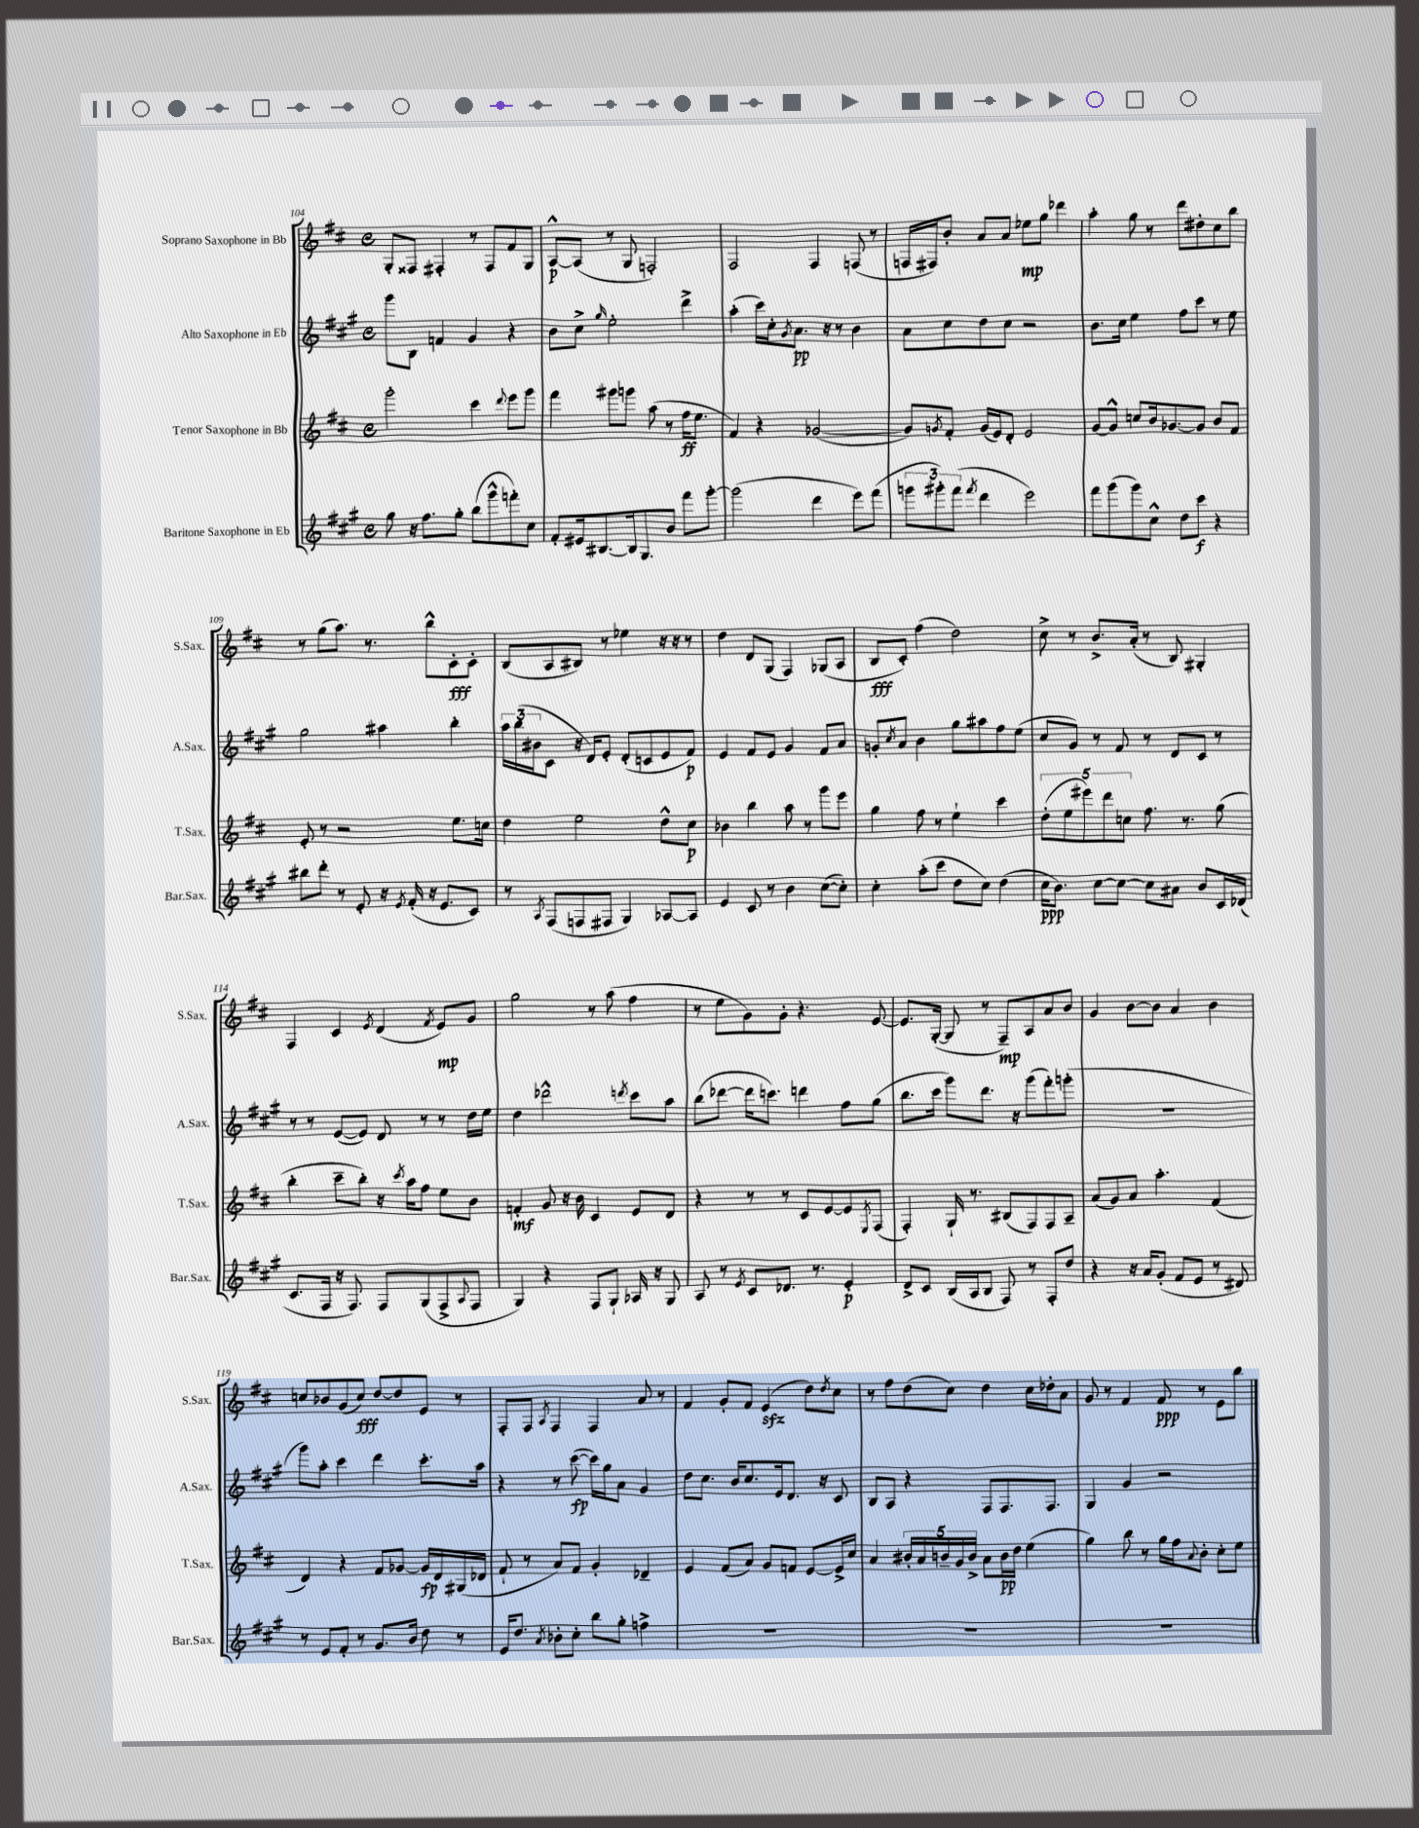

**kern	**dynam	**kern	**dynam	**kern	**dynam	**kern	**dynam
*part4	*part4	*part3	*part3	*part2	*part2	*part1	*part1
*staff4	*staff4	*staff3	*staff3	*staff2	*staff2	*staff1	*staff1
*I"Baritone Saxophone in Eb	*	*I"Tenor Saxophone in Bb	*	*I"Alto Saxophone in Eb	*	*I"Soprano Saxophone in Bb	*
*I'Bar.Sax.	*	*I'T.Sax.	*	*I'A.Sax.	*	*I'S.Sax.	*
*clefG2	*	*clefG2	*	*clefG2	*	*clefG2	*
*k[f#c#g#]	*	*k[f#c#]	*	*k[f#c#g#]	*	*k[f#c#]	*
*M4/4	*	*M4/4	*	*M4/4	*	*M4/4	*
*met(c)	*	*met(c)	*	*met(c)	*	*met(c)	*
=104	=104	=104	=104	=104	=104	=104	=104
8gg#\	.	2ggg'\	.	8ggg#\L	.	8G'/L	.
16r	.	.	.	8B\J	.	8F##X/J	.
8.ff#\L	.	.	.	.	.	.	.
.	.	.	.	4fn/	.	4F#X'/	.
8gg#'\J	.	.	.	.	.	.	.
(8bb\L	.	4ccc#\	.	4g#/	.	8r	.
8ggg#^^\	.	.	.	.	.	8F#/L	.
.	.	8qqddd/	.	.	.	.	.
8fffn'\)	.	8eee\L	.	4r	.	8f#/	.
8cc#\J	.	8ggg\J	.	.	.	8G/J	.
=105	=105	=105	=105	=105	=105	=105	=105
8f#'/L	.	4fff#\	.	8b\L	.	[8A^^/L	p
16e#X/k	.	.	.	8cc#^\J	.	(8A/J]	.
[8.B#X/	.	.	.	.	.	.	.
.	.	.	.	16qqgg#/	.	.	.
.	.	8ggg#X\L	.	2ee'\	.	8r	.
16B#/k]	.	8gggn\J	.	.	.	8G/	.
8.G#/	.	.	.	.	.	.	.
.	.	(8aa\	.	.	.	2Fn'/)	.
8b/J	.	8r	.	.	.	.	.
8fff#\L	.	16ff#\KL	ff	4ddd^\	.	.	.
.	.	8.ee\J	.	.	.	.	.
[8ggg#'\J	.	.	.	.	.	.	.
=106	=106	=106	=106	=106	=106	=106	=106
(2ggg#\]	.	4f#/)	.	(4aa'\	.	2F#/	.
.	.	4r	.	16ccc#\LL)	.	.	.
.	.	.	.	16cc#'\J	.	.	.
.	.	.	.	8qg#/	.	.	.
.	.	.	.	8.a\J	pp	.	.
4ddd\	.	([2g-X/	.	.	.	4F#/	.
.	.	.	.	16r	.	.	.
.	.	.	.	8r	.	.	.
8eee\L)	.	.	.	4b\	.	(8Fn/	.
(8fff#\J	.	.	.	.	.	8r	.
=107	=107	=107	=107	=107	=107	=107	=107
12gggn\L	.	8g-/L])	.	8a\L	.	16Fn/LL	.
.	.	.	.	.	.	16F#X/J)	.
12ggg#X'\)	.	.	.	.	.	.	.
.	.	8qgn/	.	.	.	.	.
.	.	8f#'/J	.	8cc#\	.	8b'/J	.
(12fff#\J	.	.	.	.	.	.	.
8qfff#/	.	.	.	.	.	.	.
4ddd\	.	(16g/LL	.	8dd\	.	8a/L	.
.	.	16e/J)	.	.	.	.	.
.	.	8d'/J	.	8cc#\J	.	8a/J	.
2eee\)	.	2e/	.	2r	.	8ee-X\L	mp
.	.	.	.	.	.	8gg\J	.
.	.	.	.	.	.	4ddd-X\	.
=108	=108	=108	=108	=108	=108	=108	=108
8fff#\L	.	[8g/L	.	8.b\L	.	4aa'\	.
(8ggg#\	.	8g^^/J]	.	.	.	.	.
.	.	.	.	16cc#\Jk	.	.	.
8ggg#\)	.	8ccn/L	.	4ee\	.	8gg\	.
8cc#^^\J	.	16b/k	.	.	.	8r	.
.	.	[8.g-X/	.	.	.	.	.
8dd\L	.	.	.	8ff#\L	.	8ddd\L	.
8ccc#\J	f	8g-/J]	.	8ccc#\J	.	8dd#X'\	.
4r	.	8b/L	.	8r	.	8cc#\	.
.	.	8f#/J	.	8ee\	.	8bb\J	.
!!LO:LB:g=z
=109	=109	=109	=109	=109	=109	=109	=109
8bb#X\L	.	8e'/	.	2gg#\	.	8r	.
8ddd'\J	.	8r	.	.	.	(8gg\L	.
8r	.	2r	.	.	.	8.aa\J)	.
8e'/	.	.	.	.	.	.	.
.	.	.	.	.	.	8.r	.
16r	.	.	.	4aa#X\	.	.	.
8qe/	.	.	.	.	.	.	.
(16f#'/	.	.	.	.	.	.	.
16r	.	.	.	.	.	8bb^^\L	.
8.e/L	.	.	.	.	.	.	.
.	.	8.ee\L	.	4bb'\	.	8c#'\	fff
8c#/J)	.	.	.	.	.	8c#'\J	.
.	.	16ccn\Jk	.	.	.	.	.
=110	=110	=110	=110	=110	=110	=110	=110
8r	.	4dd\	.	24aa\LL	.	(8B/L	.
.	.	.	.	(24bb\	.	.	.
.	.	.	.	24b#X\J	.	.	.
8qA/	.	.	.	.	.	.	.
(8F#/L	.	.	.	8c#\J	.	8A/	.
8Fn/	.	2ee\	.	16r	.	8B#X/J)	.
.	.	.	.	16d/KL)	.	.	.
8F#X/J	.	.	.	8e'/J	.	8r	.
4G#/)	.	.	.	(8d'/L	.	4ee-X\	.
.	.	.	.	8cn/	.	.	.
[8A-X/L	.	8dd^^\L	.	8e/	.	16r	.
.	.	.	.	.	.	16r	.
8A-/J]	.	8cc#\J	p	8f#/J)	p	8r	.
=111	=111	=111	=111	=111	=111	=111	=111
4e/	.	4b-X\	.	4e/	.	4dd\	.
8c#/	.	4bb\	.	8f#/L	.	8d/L	.
8r	.	.	.	8e/J	.	(8G/J	.
4b\	.	8aa\	.	4g#/	.	4F#/)	.
.	.	8r	.	.	.	.	.
([8cc#\L	.	8ggg\L	.	8f#/L	.	(8G-X/L	.
8cc#'\J])	.	8eee\J	.	8a/J	.	8A/J	.
=112	=112	=112	=112	=112	=112	=112	=112
4cc#'\	.	4gg\	.	8gn'/L	.	8B/L	fff
.	.	.	.	8qcc#/	.	.	.
.	.	.	.	8a/J	.	8c#'/J)	.
(8aa'\L	.	8ff#\	.	4b\	.	(4ff#\	.
8ccc#\J	.	8r	.	.	.	.	.
8dd\L	.	4ee`\	.	8gg#\L	.	2dd\)	.
8cc#\J)	.	.	.	8aa#X\	.	.	.
(4dd\	.	4ccc#\	.	8ff#\	.	.	.
.	.	.	.	(8ee\J	.	.	.
=113	=113	=113	=113	=113	=113	=113	=113
16cc#\KL	ppp	(10dd'\L	.	8cc#/L	.	8cc#^\	.
8.b\J)	.	.	.	.	.	.	.
.	.	10ee\	.	.	.	.	.
.	.	.	.	8g#/J)	.	8r	.
.	.	10eee#X\)	.	.	.	.	.
[8cc#\L	.	.	.	8r	.	8.b^/L	.
.	.	10ddd\	.	.	.	.	.
8cc#\J_	.	.	.	8f#/	.	.	.
.	.	10ccn\J	.	.	.	.	.
.	.	.	.	.	.	(16a'/Jk	.
8cc#\L]	.	8.ff#\	.	8r	.	8r	.
8a#X\J	.	.	.	8d/L	.	8B/)	.
.	.	8.r	.	.	.	.	.
8b/L	.	.	.	8c#/J	.	4G#X'/	.
16c#/L	.	(8gg\	.	8r	.	.	.
(16d-X/JJ	.	.	.	.	.	.	.
!!LO:LB:g=z
=114	=114	=114	=114	=114	=114	=114	=114
8.c#/L	.	4bb'\	.	8r	.	4F#/	.
.	.	.	.	8r	.	.	.
16F#/Jk	.	.	.	.	.	.	.
16r	.	8ccc#~\L	.	([8e/L	.	4c#/	.
8.F#/)	.	.	.	.	.	.	.
.	.	8bb'\J)	.	8e/J])	.	.	.
.	.	.	.	.	.	8qe/	.
8F#/L	.	16r	.	8d/	.	(4d/	.
.	.	8qccc#/	.	.	.	.	.
.	.	16aa\KL	.	.	.	.	.
(8G#/	.	8ff#\J	.	8r	.	.	.
.	.	.	.	.	.	8qf#/	.
8F#^/	.	8ee\L	.	8r	.	8e/L)	mp
8qqA/	.	.	.	.	.	.	.
8F#/J	.	8b\J	.	16dd\LL	.	8g/J	.
.	.	.	.	16ee\JJ	.	.	.
=115	=115	=115	=115	=115	=115	=115	=115
4G#/)	.	4fn'/	mf	4dd\	.	2gg\	.
4r	.	8g/	.	2ddd-X^^\	.	.	.
.	.	16r	.	.	.	.	.
.	.	16b\	.	.	.	.	.
8F#/L	.	4c#/	.	.	.	8r	.
8G#`/J	.	.	.	.	.	(8aa\	.
.	.	.	.	8qdddn/	.	.	.
16A-X/	.	8e/L	.	8ccc#\L	.	4ff#\	.
16r	.	.	.	.	.	.	.
8G#/	.	8d/J	.	8aa\J	.	.	.
=116	=116	=116	=116	=116	=116	=116	=116
8A/	.	4r	.	(8bb\L	.	8r	.
8r	.	.	.	[8ddd-X\J	.	8ee\L	.
8qe/	.	.	.	.	.	.	.
8c#/L	.	8r	.	16ddd-\KL]	.	8g\)	.
.	.	.	.	8.cccn\J)	.	.	.
8.d-X/J	.	8r	.	.	.	8g'\J	.
.	.	8c#/L	.	4dddn\	.	4.r	.
8.r	.	.	.	.	.	.	.
.	.	[8e/	.	.	.	.	.
4e'/	p	8e/]	.	8ff#\L	.	.	.
.	.	8qE/	.	.	.	.	.
.	.	(8F#/J	.	(8gg#\J	.	[8e/	.
=117	=117	=117	=117	=117	=117	=117	=117
8d^/L	.	4F#'/)	.	8.bb\L	.	8.e/L]	.
8c#/J	.	.	.	.	.	.	.
.	.	.	.	16ccc#\Jk	.	([16G'/Jk	.
(16B/LL	.	16G`/	.	8ggg#\L)	.	8G/]	.
16A/J	.	8.r	.	.	.	.	.
8B/J	.	.	.	8.ddd\J	.	8r	.
8F#/)	.	(8B#X/L	.	.	.	8F#~/L)	mp
.	.	.	.	16r	.	.	.
8r	.	8F#/)	.	(8ggg#\L	.	8A/	.
8F#'/L	.	8F#/	.	8fff#'\)	.	8a/	.
8dd/J	.	8A~/J	.	(8gggn'\J	.	8b/J	.
=118	=118	=118	=118	=118	=118	=118	=118
4r	.	(8a/L	.	1r	.	4g/	.
.	.	8g/)	.	.	.	.	.
16r	.	8a/J	.	.	.	[8b\L	.
16a/KL	.	.	.	.	.	.	.
(8g#'/J	.	4.aa'\	.	.	.	8b\J]	.
8f#/L	.	.	.	.	.	4a/	.
8e/J	.	.	.	.	.	.	.
8r	.	(4f#/	.	.	.	4b\	.
8d#X/)	.	.	.	.	.	.	.
!!LO:LB:g=z
=119	=119	=119	=119	=119	=119	=119	=119
8r	.	4d/)	.	8ggg#\L)	.	8ccn/L	.
8e/L	.	.	.	8aa'\J	.	8b-X/	.
8f#'/J	.	4r	.	4ccc#\	.	(8g/	.
8r	.	.	.	.	.	8cc/J)	fff
8.g#/L	.	8f#/L	.	4ddd\	.	[8dd/L	.
.	.	[8g-X/J	.	.	.	8dd/]	.
16b/Jk	.	.	.	.	.	.	.
8dd\	.	16g-/LL]	fp	8.ccc#'\L	.	8e/J	.
.	.	16d/	.	.	.	.	.
8r	.	(16G#X/	.	.	.	8r	.
.	.	16d-X/JJ	.	16aa\Jk	.	.	.
=120	=120	=120	=120	=120	=120	=120	=120
16e/KL	.	8f#`/	.	4r	.	8F#'/L	.
8.dd/J	.	.	.	.	.	.	.
.	.	8r	.	.	.	8F#/J	.
8qa/	.	.	.	.	.	8qA/	.
8b-X'\L	.	8a/L)	.	8r	.	4F#/	.
8cc#'\J	.	8f#/J	.	([8ccc#\	fp	.	.
8bb\L	.	4g'/	.	16ccc#\LL])	.	4F#/	.
.	.	.	.	16gg#\J	.	.	.
8gg#'\J	.	.	.	8a\J	.	.	.
4ffn^\	.	4d-X~/	.	4g#/	.	8a/	.
.	.	.	.	.	.	8r	.
=121	=121	=121	=121	=121	=121	=121	=121
1r	.	4e/	.	8dd\L	.	4f#/	.
.	.	.	.	8.cc#\J	.	.	.
.	.	(8f#/L	.	.	.	8g'/L	.
.	.	.	.	16b/KL	.	.	.
.	.	8a/J)	.	8.cc#/	.	8f#/J	.
.	.	8g/L	.	.	.	(4ezz/	.
.	.	.	.	16e/k	.	.	.
.	.	8fn/J	.	8.d/J	.	.	.
.	.	[8e/L	.	.	.	8dd\L)	.
.	.	.	.	16r	.	.	.
.	.	.	.	.	.	8qdd/	.
.	.	16e^/L]	.	8c#/	.	8cc#\J	.
.	.	16cc#/JJ	.	.	.	.	.
=122	=122	=122	=122	=122	=122	=122	=122
1r	.	4a/	.	8B/L	.	8r	.
.	.	.	.	8A/J	.	8ff#\L	.
.	.	20b#X'/LL	.	4r	.	(8dd\	.
.	.	20a/	.	.	.	.	.
.	.	20bn~/	.	.	.	.	.
.	.	.	.	.	.	8cc#\J)	.
.	.	20g/	.	.	.	.	.
.	.	20b^/JJ	.	.	.	.	.
.	.	8a\L	.	8F#/L	.	4dd\	.
.	.	16b\L	pp	8.F#/	.	.	.
.	.	16dd\JJ	.	.	.	.	.
.	.	(4ee\	.	.	.	16cc#\LL	.
.	.	.	.	8.F#/J	.	16dd-X'\J	.
.	.	.	.	.	.	8a\J	.
=123	=123	=123	=123	=123	=123	=123	=123
1r	.	4gg\)	.	4G#/	.	8g/	.
.	.	.	.	.	.	8r	.
.	.	8bb\	.	4g#/	.	4f#/	.
.	.	8r	.	.	.	.	.
.	.	16gg\LL	.	2r	.	8f#/	ppp
.	.	16ff#\J	.	.	.	.	.
.	.	8qqa/	.	.	.	.	.
.	.	8b'\J	.	.	.	8r	.
.	.	8cc#'\L	.	.	.	8e\L	.
.	.	8ee\J	.	.	.	8bb\J	.
==	==	==	==	==	==	==	==
*-	*-	*-	*-	*-	*-	*-	*-
